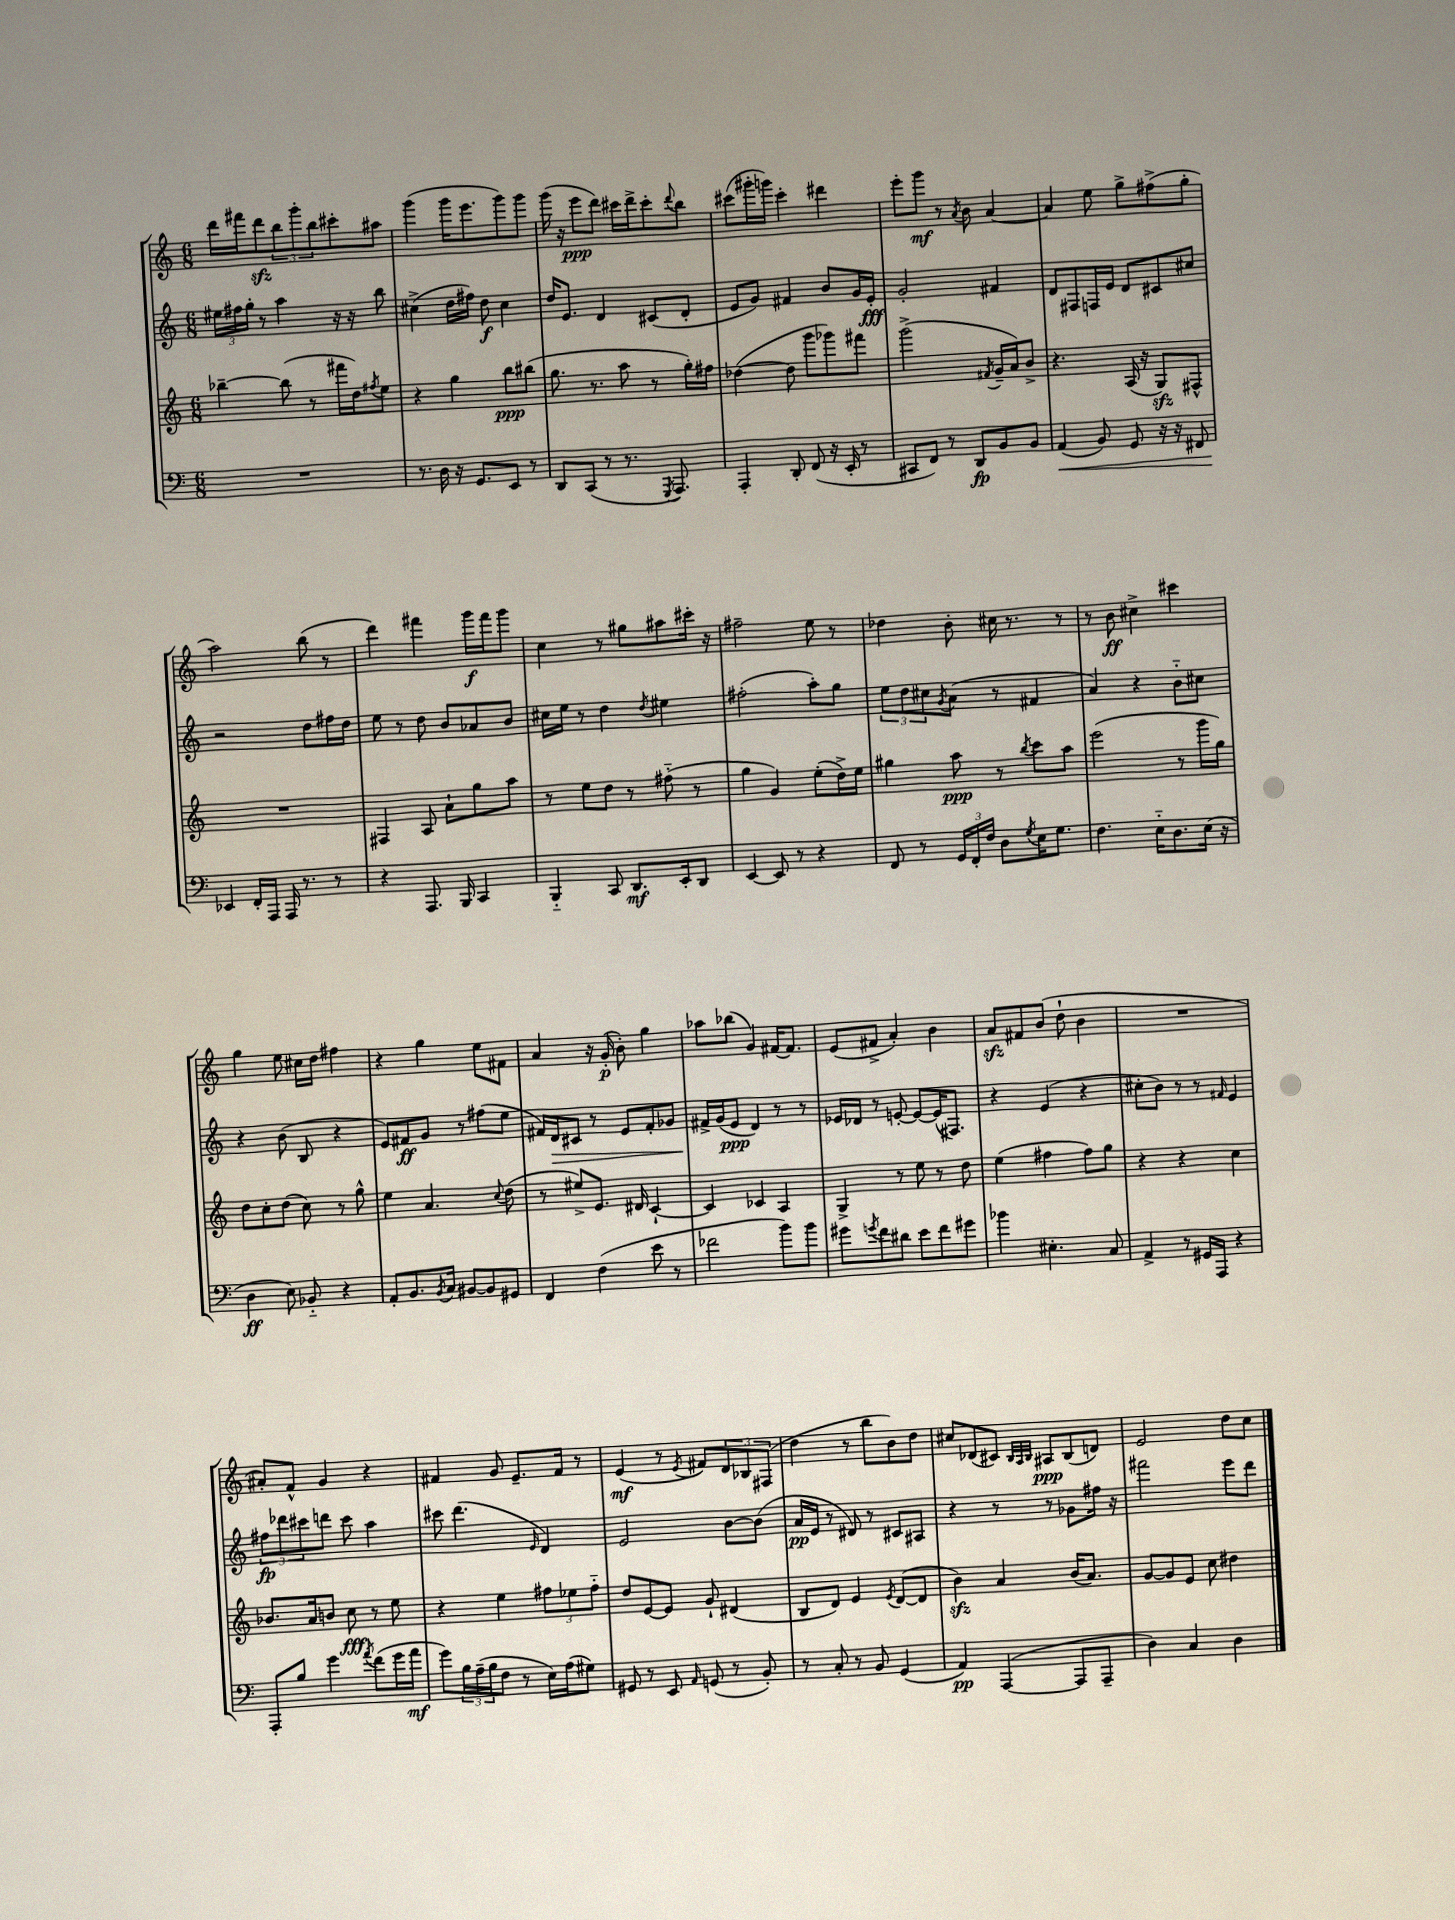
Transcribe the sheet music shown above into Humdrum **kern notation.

**kern	**kern	**kern	**kern
*staff4	*staff3	*staff2	*staff1
*clefF4	*clefG2	*clefG2	*clefG2
*k[]	*k[]	*k[]	*k[]
*M6/8	*M6/8	*M6/8	*M6/8
2.r	[4bb-~\	24ee#\LL	16ddd\LL
.	.	24ff#\	.
.	.	.	16fff#\J
.	.	24gg'\JJ	.
.	.	8r	8ddd\
.	(8bb-\]	4aa\	12bb\
.	.	.	12ggg'\
.	8r	.	.
.	.	.	12bb\
.	16fff#\LL	16r	8ccc#'\
.	16dd\J)	16r	.
.	8qff#/	.	.
.	8ee\J	8bb\	8aa#\J
=	=	=	=
8.r	4r	(4cc#^\	(4ggg\
16D\	.	.	.
16r	4gg\	16dd\LL	16ggg\LK
8.GG/L	.	16ff#\JJ)	8.eee\
.	.	8dd\	.
8EE/J	8bb\L	4cc#\	8ggg\)
8r	(8bb#\J	.	8ggg\J
=	=	=	=
8DD/L	8.gg\	16dd/LK	(16ggg\
.	.	8.e/J	16r
(8CC/J	.	.	8eee\L
.	8.r	.	.
8r	.	4d/	8ddd\J)
8.r	8aa\	.	16ccc#\LL
.	.	.	16ddd^\J
.	8r	(8c#/L	8ccc#'\
8qGGG/	.	.	.
8.AAA/)	.	.	.
.	.	.	8qqddd/
.	16gg'\LL)	8d'/J	8bb\J
.	16ff#\JJ	.	.
=	=	=	=
4AAA'/	([4dd-\	8e/L	(8ccc#\L
.	.	8g/J)	16ggg#'\L
.	.	.	16ggg\JJ)
8DD'/	8dd-\]	4f#/	4ccc#'\
(8FF/	8ggg\L	.	.
16r	8ggg-\)	8b/L	4ddd#\
16EE'/	.	.	.
8r	8fff#\J	16g/L	.
.	.	16e'/JJ	.
=	=	=	=
8CC#/L	(2ggg^\	2g'/	8eee'\L
8FF/J)	.	.	8ggg\J
8r	.	.	8r
.	.	.	8qa/
8DD/L	.	.	8b\
.	8qf#/	.	.
8BB/	16g~/LL	4f#/	[4a/
.	16a/J)	.	.
8BB/J	8b^/J	.	.
=	=	=	=
(4AA/	4.r	8d/L	4a/]
.	.	8F#/	.
8BB/)	.	16F/L	8ee\
.	.	16e/JJ	.
8GG/	(16A/	8d/L	8gg^\L
.	16r	.	.
16r	8G/L)	8c#/	(8ff#^\
16r	.	.	.
8FF#/	8F#^^/J	8cc#/J	8gg'\J
=	=	=	=
4EE-/	2.r	2r	2aa\)
16FF'/LL	.	.	.
16AAA/JJ	.	.	.
16AAA/	.	.	.
8.r	.	.	.
.	.	8dd\L	(8bb\
8r	.	16ff#\L	8r
.	.	16dd\JJ	.
=	=	=	=
4r	4F#/	8ee\	4ddd\)
.	.	8r	.
8.AAA/	8A/	8dd\	4fff#\
.	8a`\L	8b/L	.
16BBB/	.	.	.
4CC/	8gg\	8a-/	16ggg\LL
.	.	.	16fff#\J
.	8aa\J	8b/J	8ggg\J
=	=	=	=
4BBB'~/	8r	16cc#\LL	4cc\
.	.	16ee\JJ	.
.	8ee\L	8r	.
8CC/	8dd\J	4dd\	8r
8.DD/L	8r	.	8gg#\L
.	.	8qdd/	.
.	(8ff#'~\	4ee#\	8aa#\
16EE'/k	.	.	.
8DD/J	8r	.	16ccc#'\Jk
.	.	.	16r
=	=	=	=
[4EE/	4gg\	(2ff#'\	2ff#~\
8EE/]	4g/)	.	.
8r	.	.	.
4r	(8ee'\L	8aa'\L)	8ee\
.	16dd^\L)	8gg\J	8r
.	16ee\JJ	.	.
=	=	=	=
8FF/	4gg#\	12ee\L	4dd-\
.	.	12dd\	.
8r	.	.	.
.	.	12cc#\	.
.	.	8qg/	.
24GG/LL	8aa\	(8a\J	8b'\
24FF'/	.	.	.
24F/JJ	.	.	.
8D\L	8r	8r	16cc#\
.	.	.	8.r
8qG/	8qbb/	.	.
16E\K	8ccc\L	4f#/	.
8.G\J	.	.	.
.	8aa\J	.	8r
=	=	=	=
4.F\	(2eee\	4a/)	8r
.	.	.	8b\
.	.	4r	4cc#^\
16E'~\LK	.	.	.
8.D\	.	.	.
.	8r	8b'~\L	4ccc#\
(16E\Jk	16ggg\LL	8cc#\J	.
16r	16gg\JJ)	.	.
=	=	=	=
4D\	8dd\L	4r	4gg\
.	8cc'\	.	.
8E\)	(8dd\J	(8b\	8ee\
8BB-'~/	8cc\)	8B/	16cc#\LL
.	.	.	16dd\JJ
4r	8r	4r	4ff#\
.	8gg^^\	.	.
=	=	=	=
8AA'/L	4ee\	8e/L)	4r
8.BB/	.	8f#/	.
.	4.a/	8g/J	4gg\
8qBB/	.	.	.
16C/Jk	.	.	.
[8BB#/L	.	8r	.
8BB#/]	.	(8ff#\L	8ee\L
.	8qqcc/	.	.
8GG#/J	(8dd\	8ee\J	8f#\J
=	=	=	=
4FF/	8r	16f#/LL)	4a/
.	.	16d/J	.
.	8ee#^/L)	8c#/J	.
(4F\	8.e/J	8r	16r
.	.	.	(16g'/
.	.	8e/L	8b'\)
.	16d#/	.	.
8e\	[4c`/	8f#'/	4gg\
8r	.	8g-/J	.
=	=	=	=
2f-\	4c/]	16f#^/LL	8aa-\L
.	.	(16g/J	.
.	.	8e/J	(8bb-\J
.	4c-/	4d/)	4g/)
8b\L)	4A/	8r	[16f#/LK
.	.	.	8.f#/]J
8b\J	.	8r	.
=	=	=	=
8g#\L	4G^/	16e-/LL	(8e/L
.	.	16d-/JJ	.
8qg/	.	.	.
8f\	.	8r	8f#^/J
8d#\J	8r	[8e'/	4a'/)
8e\L	8ee\	8e/_L	.
8f\	8r	(16e/]K	4b\
.	.	8.F#/J)	.
8g#\J	8dd\	.	.
=	=	=	=
4b-\	(4ee\	4r	8a/L
.	.	.	8f#/
4.E#'\	4ff#\	(4e/	(8b/J
.	.	.	8dd`\
.	8ff#\L)	4r	4b\
8C/	8gg\J	.	.
=	=	=	=
4AA^/	4r	8cc#'\L	2.r
.	.	8b\J)	.
8r	4r	8r	.
16GG#/LL	.	8r	.
16AAA/JJ	.	.	.
.	.	16qqf#/	.
4r	4cc\	4e/	.
=	=	=	=
8AAA'/L	8.b-/L	12ff#\L	8a#'/L)
.	.	12ddd-\	.
8B/J	.	.	8f^^/J
.	.	12ccc#\	.
.	16a/k	.	.
4g\	8b/J	8ddd\J	4g/
.	8cc\	8ccc#\	.
8qa/	.	.	.
(8f\L	8r	4aa\	4r
16g\L	8ee\	.	.
16a\JJ	.	.	.
=	=	=	=
8g\L)	4r	8ccc#\	4f#/
24B\L	.	(4.ddd\	.
(24A~\	.	.	.
24B\J	.	.	.
8F\J	4ee\	.	8g/
8r	.	.	8.e~/L
.	.	16qqe/	.
16E\LL)	12ff#\L	4d/)	.
(16A\J	.	.	16f#/Jk
.	12ee-\	.	.
8G#\J)	.	.	8r
.	12ff#'~\J	.	.
=	=	=	=
8GG#/	8dd/L	2e/	(4e/
8r	[8e/	.	.
8EE/	8e/]J	.	8r
16qqAA/	.	.	8qe/
(8GG/	8g`/	.	8f#/L)
8r	(4d#/	[8b\L	12d/
.	.	.	12B-/
8BB'/)	.	(8b\]J	.
.	.	.	(12F#/J
=	=	=	=
8r	8B/L	16a/LL	4dd\
.	.	16e/JJ	.
8C'/	8d/J)	8r	.
8r	4e/	8d#/)	8r
8BB/	.	8r	8bb\L
.	8qe/	.	.
(4GG/	([8d/L	8c#/L	8b\)
.	8d/]J	8A#/J	8dd\J
=	=	=	=
4AA/)	4b\)	4r	8cc#/L
.	.	.	(8d-/
([4AAA/	4a/	8r	8c#/J)
.	.	.	32qqB/LLL
.	.	.	32qqA/
.	.	.	32qqB/JJJ
.	.	8r	8A#/L
8AAA/]L	(16b/LK	8g-\L	(8B/
.	8.a/J)	.	.
8AAA~/J	.	16ff#\Jk	8d/J)
.	.	16r	.
=	=	=	=
4D\)	[8g/L	2fff#\	2e/
.	8g/]	.	.
4C/	8e/J	.	.
.	8cc\	.	.
4D\	4dd#\	8eee\L	8dd\L
.	.	8ddd\J	8cc\J
==	==	==	==
*-	*-	*-	*-
